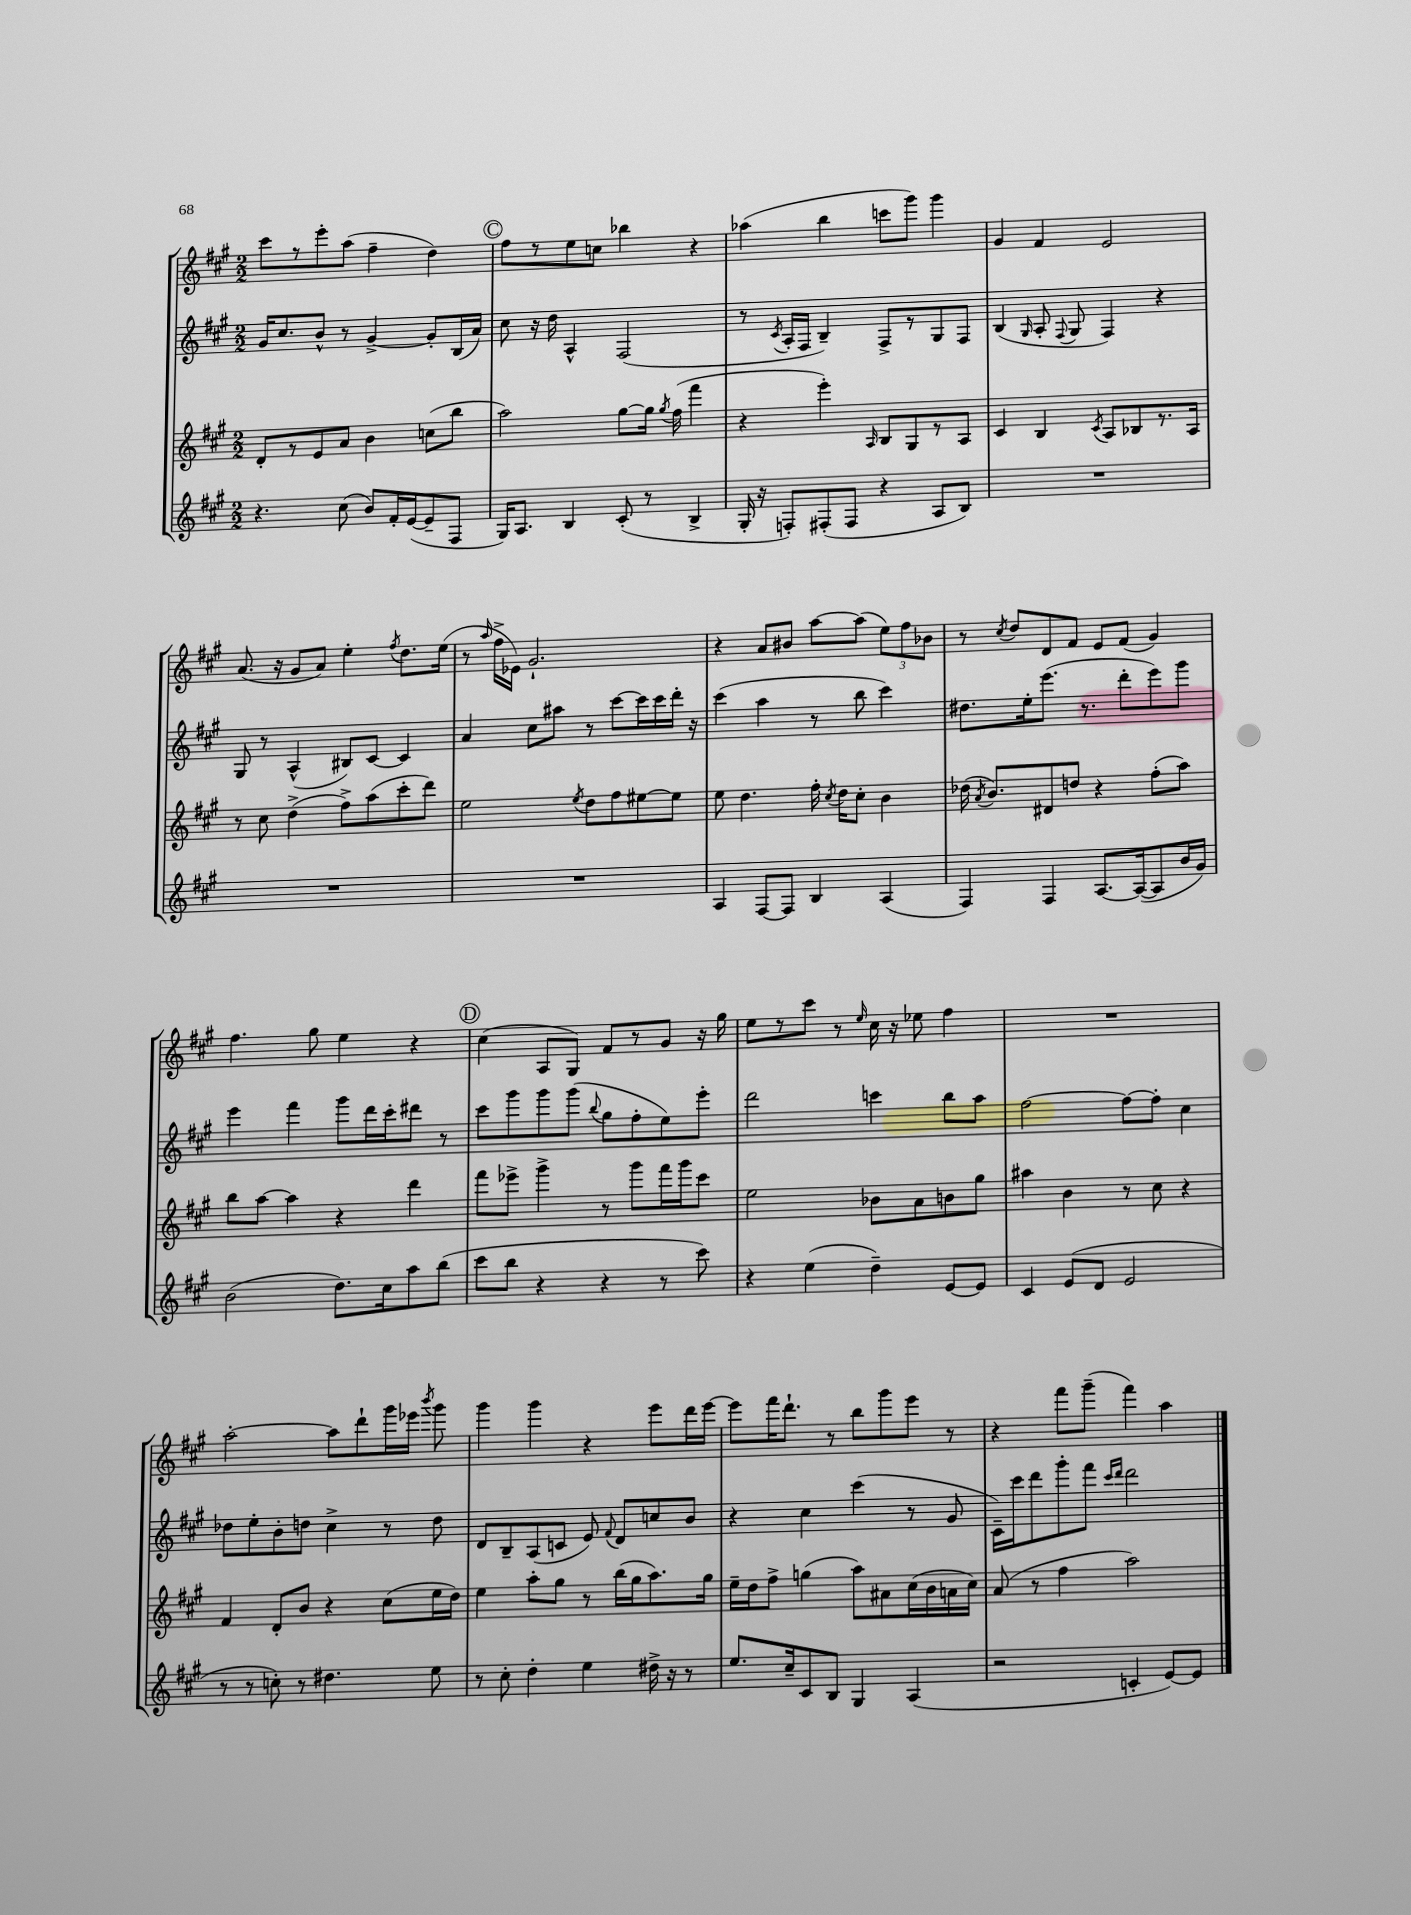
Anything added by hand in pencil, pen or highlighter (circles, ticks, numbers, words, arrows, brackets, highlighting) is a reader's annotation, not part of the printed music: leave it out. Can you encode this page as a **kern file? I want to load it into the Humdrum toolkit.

**kern	**kern	**kern	**kern
*part4	*part3	*part2	*part1
*staff4	*staff3	*staff2	*staff1
*clefG2	*clefG2	*clefG2	*clefG2
*k[f#c#g#]	*k[f#c#g#]	*k[f#c#g#]	*k[f#c#g#]
*M2/2	*M2/2	*M2/2	*M2/2
=20	=20	=20	=20
4.r	8d'/L	16g#/KL	8ccc#\L
.	.	8.cc#/	.
.	8r	.	8r
.	8e/	8b^^/J	8eee'\
(8cc#\	8a/J	8r	(8aa\J
8b/L)	4b\	[4g#^/	4ff#~\
16f#'/L	.	.	.
([16e/J	.	.	.
8e~/]	(8ccn\L	8g#'/L]	4dd\)
8F#/J	8bb\J	(16B/L	.
.	.	16a/JJ)	.
!!LO:REH:place=s1:t=C
=21	=21	=21	=21
16G#/KL)	2aa\)	8cc#\	8ff#\L
8.A/J	.	.	.
.	.	16r	8r
.	.	16dd\	.
4B/	.	4A^^/	8ee\
.	.	.	8ccn\J
(8c#'/	[8gg#\L	(2F#/	4bb-X\
8r	16gg#\Jk]	.	.
.	8qgg#/	.	.
.	(16ff#\	.	.
4B^/	4fff#\	.	4r
=22	=22	=22	=22
16G#'/	4r	8r	(4aa-X\
16r	.	.	.
.	.	8qc#/	.
8Fn'/L)	.	16A'/LL	.
.	.	16F#/JJ	.
(8F#X'/	4eee'\)	4B~/)	4bb\
8F#/J	.	.	.
.	16qqA/	.	.
4r	8B/L	8F#^/L	8cccn\L
.	8G#/	8r	8ggg#\J)
8A/L	8r	8G#/	4ggg#\
8B/J)	8A/J	8F#/J	.
=23	=23	=23	=23
1r	4c#/	(4B/	4g#/
.	.	16qqG#/	.
.	4B/	8A'/	4f#/
.	.	8qqF#/	.
.	.	8G#/	.
.	8qc#/	.	.
.	8A/L	4F#/)	2e/
.	8B-X/	.	.
.	8.r	4r	.
.	16A/Jk	.	.
!!LO:LB:g=z
=24	=24	=24	=24
1r	8r	8G#/	(8.a/
.	8cc#\	8r	.
.	.	.	16r
.	(4dd^\	(4A^^/	8g#/L
.	.	.	8a/J)
.	8ff#^\L)	8B#X/L)	4ee'\
.	(8aa\	[8c#/J	.
.	.	.	8qff#/
.	8ccc#'\	4c#/]	8.dd\L
.	8ddd\J)	.	.
.	.	.	(16ee\Jk
=25	=25	=25	=25
1r	2ee\	4a/	8r
.	.	.	16qqaa/
.	.	.	16ff#^\LL
.	.	.	16e-X\JJ)
.	.	8cc#\L	2.g#`/
.	.	8aa#X\J	.
.	8qee/	.	.
.	8dd\L	8r	.
.	8ff#\	[8ccc#\L	.
.	[8ee#X\	16ccc#\L]	.
.	.	16ccc#\	.
.	8ee#\J]	16ddd'\JJ	.
.	.	16r	.
=26	=26	=26	=26
4A/	8ee\	(4ccc#\	4r
.	4.dd\	.	.
[8F#/L	.	4aa\	8a/L
8F#/J]	.	.	8b#X/J
4B/	16ff#'\	8r	[8aa\L
.	8qcc#/	.	.
.	16dd\KL	.	.
.	8cc#'\J	8bb\	(8aa\J]
(4A/	4b\	4ccc#\)	12ee\L)
.	.	.	12ff#\
.	.	.	12b-X\J
=27	=27	=27	=27
4F#/)	(16dd-X\	8.dd#X\L	8r
.	8qa/	.	.
.	8.b/L)	.	.
.	.	.	8qcc#/
.	.	.	8dd/L
.	.	16ee'\k	.
4F#/	8d#X/	(8.eee\J	8d/
.	8ddn/J	.	8f#/J
.	.	8.r	.
[8.A/L	4r	.	8e/L
.	.	8ddd'\L	(8f#/J
(16A/k_	.	.	.
8A/]	(8ff#'\L	8eee\)	4g#/)
16b/L	8aa\J)	8ggg#\J	.
16g#/JJ)	.	.	.
!!LO:LB:g=z
=28	=28	=28	=28
(2b\	8bb\L	4eee\	4.ff#\
.	[8aa\J	.	.
.	4aa\]	4fff#\	.
.	.	.	8gg#\
8.dd\L)	4r	8ggg#\L	4ee\
.	.	16ddd\L	.
16cc#\k	.	16ccc#'\J	.
8aa\	4ddd\	8ddd#X\J	4r
(8bb\J	.	8r	.
!!LO:REH:place=s1:t=D
=29	=29	=29	=29
8ccc#\L	8fff#\L	8ccc#\L	(4cc#\
8bb\J	8eee-X^\J	8ggg#\	.
4r	4ggg#^\	8ggg#\	8A/L
.	.	(8ggg#\J	8G#/J)
.	.	8qqbb/	.
4r	8r	8gg#\L	8f#/L
.	8ggg#\L	8ff#'\	8r
8r	16fff#\L	8ee\)	8g#/J
.	16ggg#\J	.	.
8ccc#\)	8ccc#\J	8eee'\J	16r
.	.	.	16gg#\
=30	=30	=30	=30
4r	2ee\	2ddd\	8ee\L
.	.	.	8r
(4ee\	.	.	8ccc#\J
.	.	.	8r
.	.	.	16qqee/
4dd~\)	8b-X\L	4cccn\	16cc#\
.	.	.	16r
.	8a\	.	8ee-X\
[8e/L	8bn\	8bb\L	4ff#\
8e/J]	8gg#\J	8aa\J	.
=31	=31	=31	=31
4c#/	4aa#X\	[2ff#\	1r
(8e/L	4b\	.	.
8d/J	.	.	.
2e/	8r	8ff#\L_	.
.	8cc#\	8ff#'\J]	.
.	4r	4cc#\	.
!!LO:LB:g=z
=32	=32	=32	=32
8r	4f#/	8dd-X\L	[2aa'\
8r	.	8ee'\	.
8ccn'\)	8d'/L	8b'\	.
8r	8b/J	8ddn\J	.
4.dd#X\	4r	4cc#^\	8aa\L]
.	.	.	8ddd`\
.	(8cc#\L	8r	16ggg#\L
.	.	.	16eee-X\JJ
.	.	.	8qbbb/
8ee\	16ee\L	8dd\	8ggg#\
.	16dd\JJ)	.	.
=33	=33	=33	=33
8r	4ee\	8d/L	4ggg#\
8cc#'\	.	8B~/	.
4dd'\	8aa'\L	(8A/	4ggg#\
.	8gg#\J	8cn/J	.
4ee\	8r	8e/)	4r
.	.	8qqf#/	.
.	(16bb\LL	8d/L	.
.	16gg#\J	.	.
16dd#X^\	8.aa\)	8ccn/	8eee\L
16r	.	.	.
8r	.	8b/J	16ddd\L
.	16gg#\Jk	.	[16eee\JJ
=34	=34	=34	=34
8.ee/L	16ee~\LL	4r	8eee\L]
.	16dd\J	.	.
.	8ff#^\J	.	16fff#\K
16cc#~/k	.	.	8.ddd`\J
8c#/	(4ggn\	4cc#\	.
8B/J	.	.	8r
4G#/	8aa\L)	(4ccc#\	8bb\L
.	8a#X\	.	8ggg#\
(4A/	(16cc#\L	8r	8eee\J
.	16b\	.	.
.	16an\	8g#/	8r
.	16cc#\JJ)	.	.
=35	=35	=35	=35
2r	(8a/	16c#~\LL)	4r
.	.	16ccc#\J	.
.	8r	8ddd\	.
.	4ff#\	8ggg#'\	8fff#\L
.	.	8fff#\J	(8ggg#~\J
.	.	16qqccc#/LL	.
.	.	16qqddd/JJ	.
4cn'/	2aa\)	2ddd\	4fff#\)
[8e/L)	.	.	4aa\
8e/J]	.	.	.
==	==	==	==
*-	*-	*-	*-
